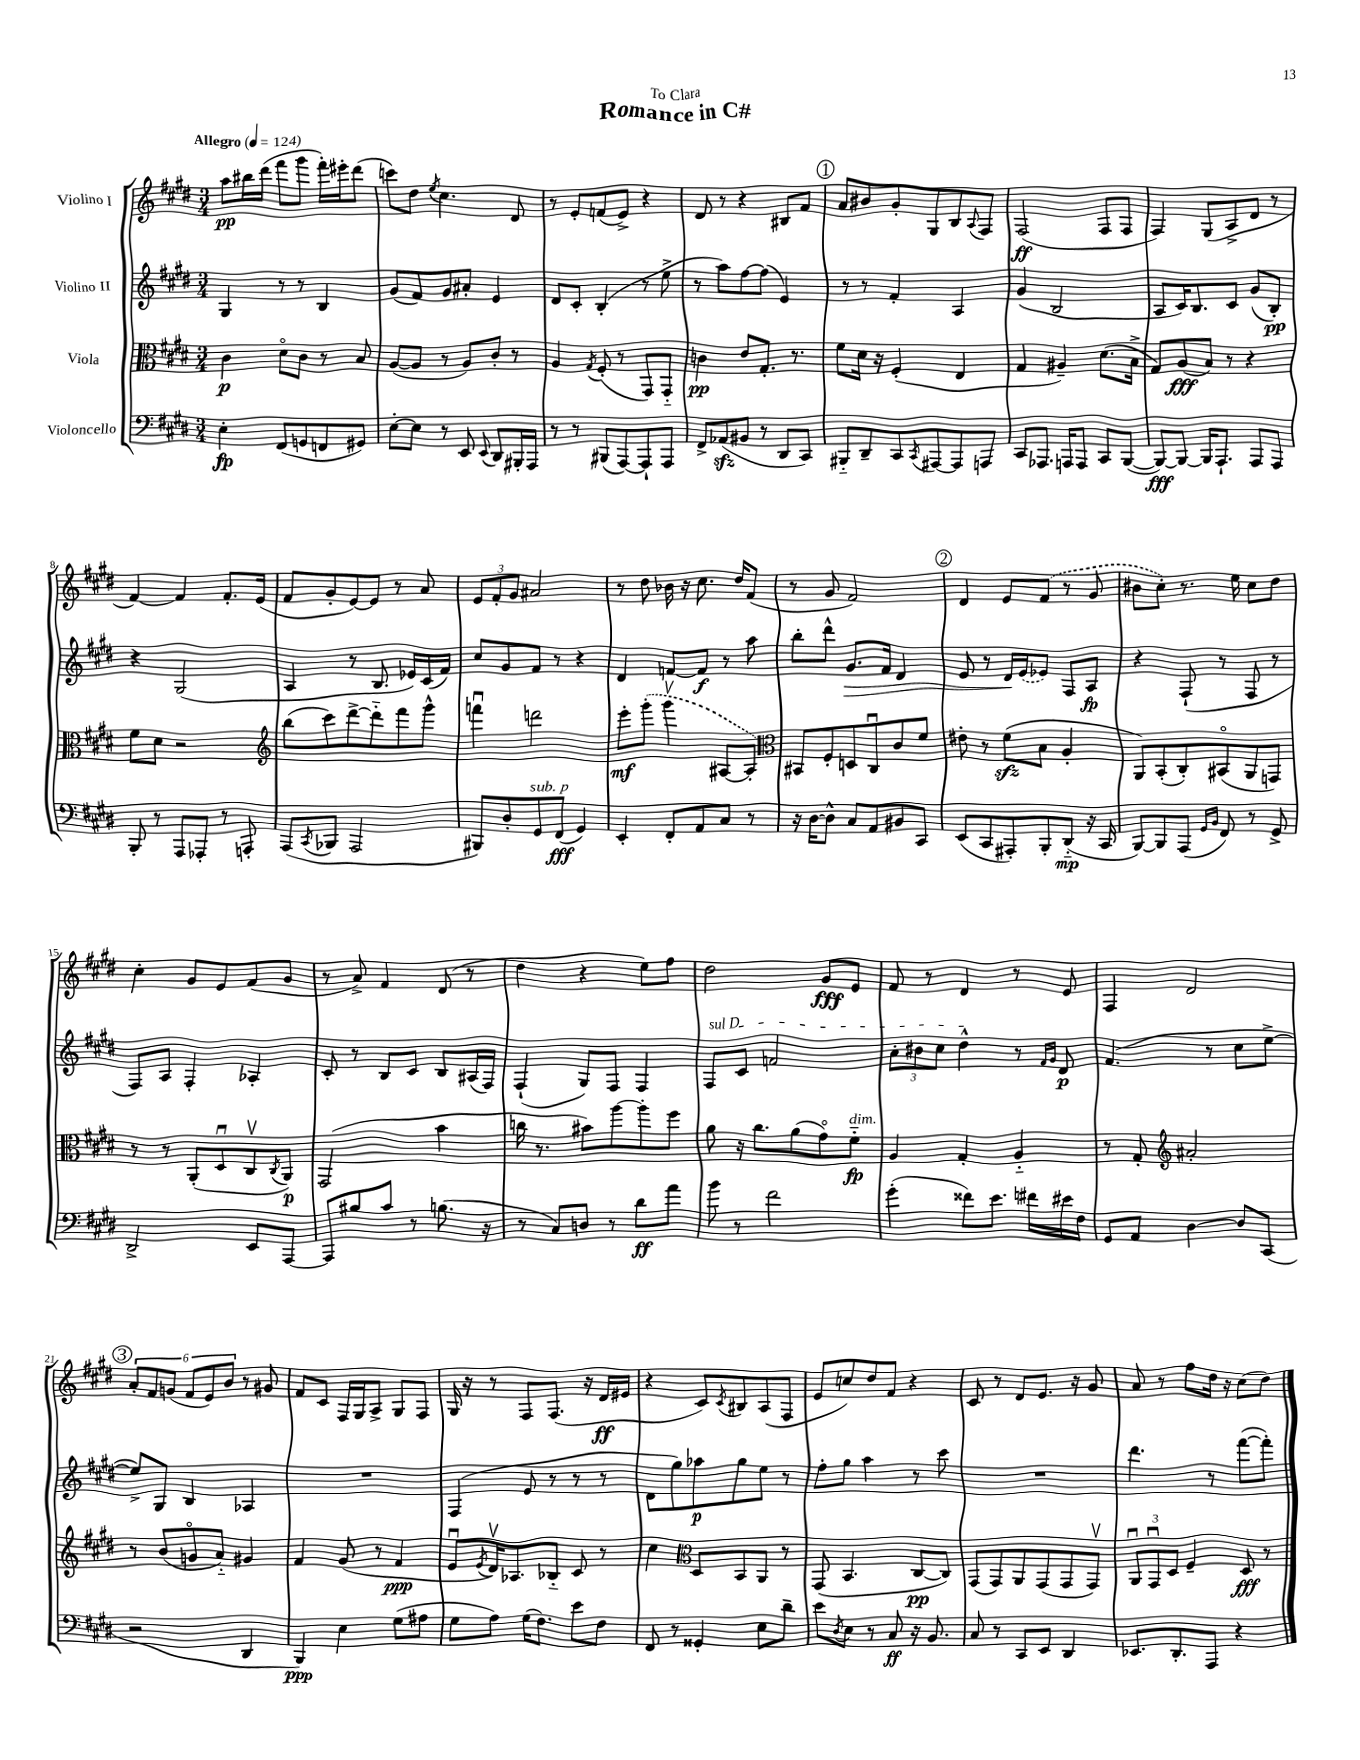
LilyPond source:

\header { title = "Romance in C#" dedication = "To Clara" }
<<
\new StaffGroup <<
\new Staff = "s0" \with { instrumentName = "Violino I" } {
    \clef treble \key e \major \numericTimeSignature \time 3/4 \tempo "Allegro" 4 = 124
    a''8\pp bis''16 dis'''16( fis'''8 gis'''8 fis'''16-.) eis'''16-. dis'''8( |
    c'''8) dis''8 \acciaccatura { e''8 } cis''4. dis'8 |
    r8 e'8-. f'8( e'8->) r4 |
    dis'8 r8 r4 bis8 fis'8 |
    \mark \markup { \circle "1" } a'8 bis'8 gis'8-. gis8 b8 \appoggiatura { a8 } fis8 |
    fis2\ff( fis8 fis8 |
    fis4) gis8( a8-> dis'8 r8 |
    fis'4~) fis'4 fis'8.-. e'16( |
    fis'8 gis'8-. e'8~) e'8 r8 a'8 |
    \tuplet 3/2 { e'8 fis'8-. gis'8 } ais'2 |
    r8 dis''8 bes'16 r16 cis''8. dis''16 fis'8( |
    r8 gis'8 fis'2) |
    \mark \markup { \circle "2" } dis'4 e'8 \once \slurDashed fis'8( r8 gis'8 |
    bis'8 cis''8-.) r8. e''16 cis''8 dis''8 |
    cis''4-. gis'8 e'8 fis'8( gis'8 |
    r8 a'8->) fis'4 dis'8( r8 |
    dis''4 r4 e''8) fis''8 |
    dis''2 gis'8\fff e'8 |
    fis'8 r8 dis'4 r8 e'8 |
    fis4 dis'2 |
    \mark \markup { \circle "3" } \tuplet 6/4 { a'8-. fis'8 g'8( fis'8 e'8) b'8 } r8 gis'8 |
    fis'8 cis'8 fis16 gis16 a8-> gis8 fis8 |
    gis16 r16 r8 fis8 fis8.( r16 dis'16\ff eis'16 |
    r4 cis'8) \acciaccatura { cis'8 } bis8 a8( fis8 |
    e'8 c''8) dis''8 fis'8 r4 |
    cis'8 r8 dis'8 e'8. r16 gis'8 |
    a'8 r8 fis''8 dis''16 r16 cis''8( dis''8) \bar "|." |
}
\new Staff = "s1" \with { instrumentName = "Violino II" } {
    \clef treble \key e \major \numericTimeSignature \time 3/4
    gis4 r8 r8 b4 |
    gis'8( fis'8) gis'8 ais'8-. e'4 |
    dis'8 cis'8-. b4-.( r8 e''8-> |
    r8 a''8) fis''8~ fis''8( e'4) |
    \mark \markup { \circle "1" } r8 r8 fis'4-. a4 |
    gis'4( b2 |
    a8 cis'16) b8. cis'8 gis'8( b8-.\pp) |
    r4 gis2( |
    a4 r8 b8. ees'16) cis'16( fis'16) |
    cis''8 gis'8 fis'8 r8 r4 |
    dis'4 f'8~ f'8\f r8 a''8 |
    b''8-. dis'''8-^ gis'8.\> fis'16 dis'4 |
    \mark \markup { \circle "2" } e'8 r8 dis'16\! \once \slurDashed e'16( ees'8) fis8 a8\fp |
    r4 fis8-!( r8 fis8 r8 |
    fis8) a8 fis4-. aes4-. |
    cis'8-. r8 b8 cis'8 b8 ais16( fis16) |
    fis4-!( gis8) fis8 fis4 |
    \once \override TextSpanner.bound-details.left.text = \markup { \italic "sul D" } fis8\startTextSpan cis'8 f'2 |
    \tuplet 3/2 { a'8-. bis'8 cis''8 } dis''4-^\stopTextSpan r8 \grace { fis'16 gis'16 } dis'8\p |
    fis'4.( r8 cis''8 e''8~-> |
    \mark \markup { \circle "3" } e''8->) gis8 b4 aes4 |
    R2. |
    fis4( e'8 r8 r8 r8 |
    dis'8 gis''8) aes''8\p gis''8 e''8 r8 |
    fis''8-. gis''8 a''4 r8 cis'''8 |
    R2. |
    dis'''4. r8 fis'''8~( fis'''8-.) \bar "|." |
}
\new Staff = "s2" \with { instrumentName = "Viola" } {
    \clef alto \key e \major \numericTimeSignature \time 3/4
    cis'4\p dis'8\flageolet cis'8 r8 b8 |
    a8~( a8 r8 a8) cis'8-. r8 |
    a4 \acciaccatura { gis8 } fis8-.( r8 gis,8) gis,8-_ |
    c'4\pp e'8 gis8.-. r8. |
    \mark \markup { \circle "1" } fis'8 dis'16 r16 fis4-.( e4 |
    gis4 ais4--) dis'8.( b16-> |
    gis8) a8\fff( b8) r8 r4 |
    fis'8 dis'8 r2 |
    \clef treble b''8( cis'''8) dis'''8~-> dis'''8-_ fis'''8 gis'''8-^ |
    f'''4\downbow d'''2 |
    e'''8-.\mf \once \slurDashed gis'''8-.( gis'''4\upbow ais8~ ais8-.) |
    \clef alto bis,8 fis8-. d8 cis8\downbow cis'8 fis'8 |
    \mark \markup { \circle "2" } eis'8-. r8 fis'8\sfz( b8 a4-. |
    a,8) b,8-.( cis8-.) bis,8\flageolet( a,8 g,8) |
    r8 r8 a,8-.( dis8\downbow cis8\upbow \acciaccatura { cis8 } a,8\p) |
    gis,2( b'4 |
    c''16 r8. bis'8) a''8~ a''8-. fis''8 |
    a'8 r16 cis''8. a'8( gis'8\flageolet) fis'8-_\fp^\markup { \italic "dim." } |
    a4 gis4-. a4-_ |
    r8 gis8-. \clef treble ais'2-. |
    \mark \markup { \circle "3" } r8 b'8( g'8\flageolet a'8-_) gis'4 |
    fis'4 gis'8( r8 fis'4\ppp |
    e'8\downbow \acciaccatura { e'8 } dis'16\upbow) aes8. bes8-_ cis'8 r8 |
    cis''4 \clef alto dis8 b,8 a,8 r8 |
    gis,8( b,4. cis8~\pp cis8) |
    gis,8( gis,8) a,8 gis,8( gis,8 gis,8\upbow) |
    \tuplet 3/2 { a,8\downbow gis,8\downbow dis8 } fis4-- dis8\fff r8 \bar "|." |
}
\new Staff = "s3" \with { instrumentName = "Violoncello" } {
    \clef bass \key e \major \numericTimeSignature \time 3/4
    e4-.\fp fis,8( g,8 f,8 gis,8) |
    e8~-. e8 r8 e,8 \appoggiatura { e,8 } dis,8 bis,,16-. a,,16 |
    r8 r8 bis,,8( a,,8~) a,,8-! a,,8 |
    fis,8-> aes,8\sfz( bis,8 r8 dis,8 cis,8) |
    \mark \markup { \circle "1" } bis,,8-_ dis,8-- cis,8 \acciaccatura { cis,8 } ais,,8~ ais,,8 a,,8 |
    cis,8 aes,,8. a,,16 a,,8 cis,8 b,,8~( |
    b,,8~\fff) b,,8~ b,,16 a,,8.-! a,,8 a,,8 |
    b,,8-. r8 a,,8 aes,,8-. r8 a,,8-. |
    a,,8( \acciaccatura { cis,8 } bes,,8 a,,2 |
    bis,,8) dis8-. gis,8^\markup { \italic "sub. p" } fis,8\fff( gis,4) |
    e,4-. fis,8-. a,8 cis8 r8 |
    r16 dis16~ dis8-^ cis8 a,8 bis,8 cis,8 |
    \mark \markup { \circle "2" } e,8( cis,8 ais,,8-.) b,,8-. dis,8-_\mp( r16 cis,16 |
    b,,8~) b,,8 a,,8( \grace { gis,16 b,16 } fis,8) r8 gis,8-> |
    dis,2-> e,8 a,,8~ |
    a,,8 bis8 cis'8 r8 b8.( r16 |
    r8 cis8) d8 r8 dis'8\ff a'8 |
    b'8 r8 fis'2 |
    gis'4-.( fisis'8) e'8. fis'16 eis'16 fis16 |
    gis,8 a,8 dis4~ dis8 cis,8( |
    \mark \markup { \circle "3" } r2 dis,4 |
    b,,4\ppp) e4 gis8( ais8 |
    gis8 a8) gis16( fis8.) e'8 fis8 |
    fis,8 r8 gisis,4-. e8 dis'8-- |
    e'8 \acciaccatura { dis8 } e8 r8 cis8\ff r16 b,8. |
    cis8 r8 cis,8 e,8 dis,4 |
    ees,8. dis,8.-. a,,8 r4 \bar "|." |
}
>>
>>
